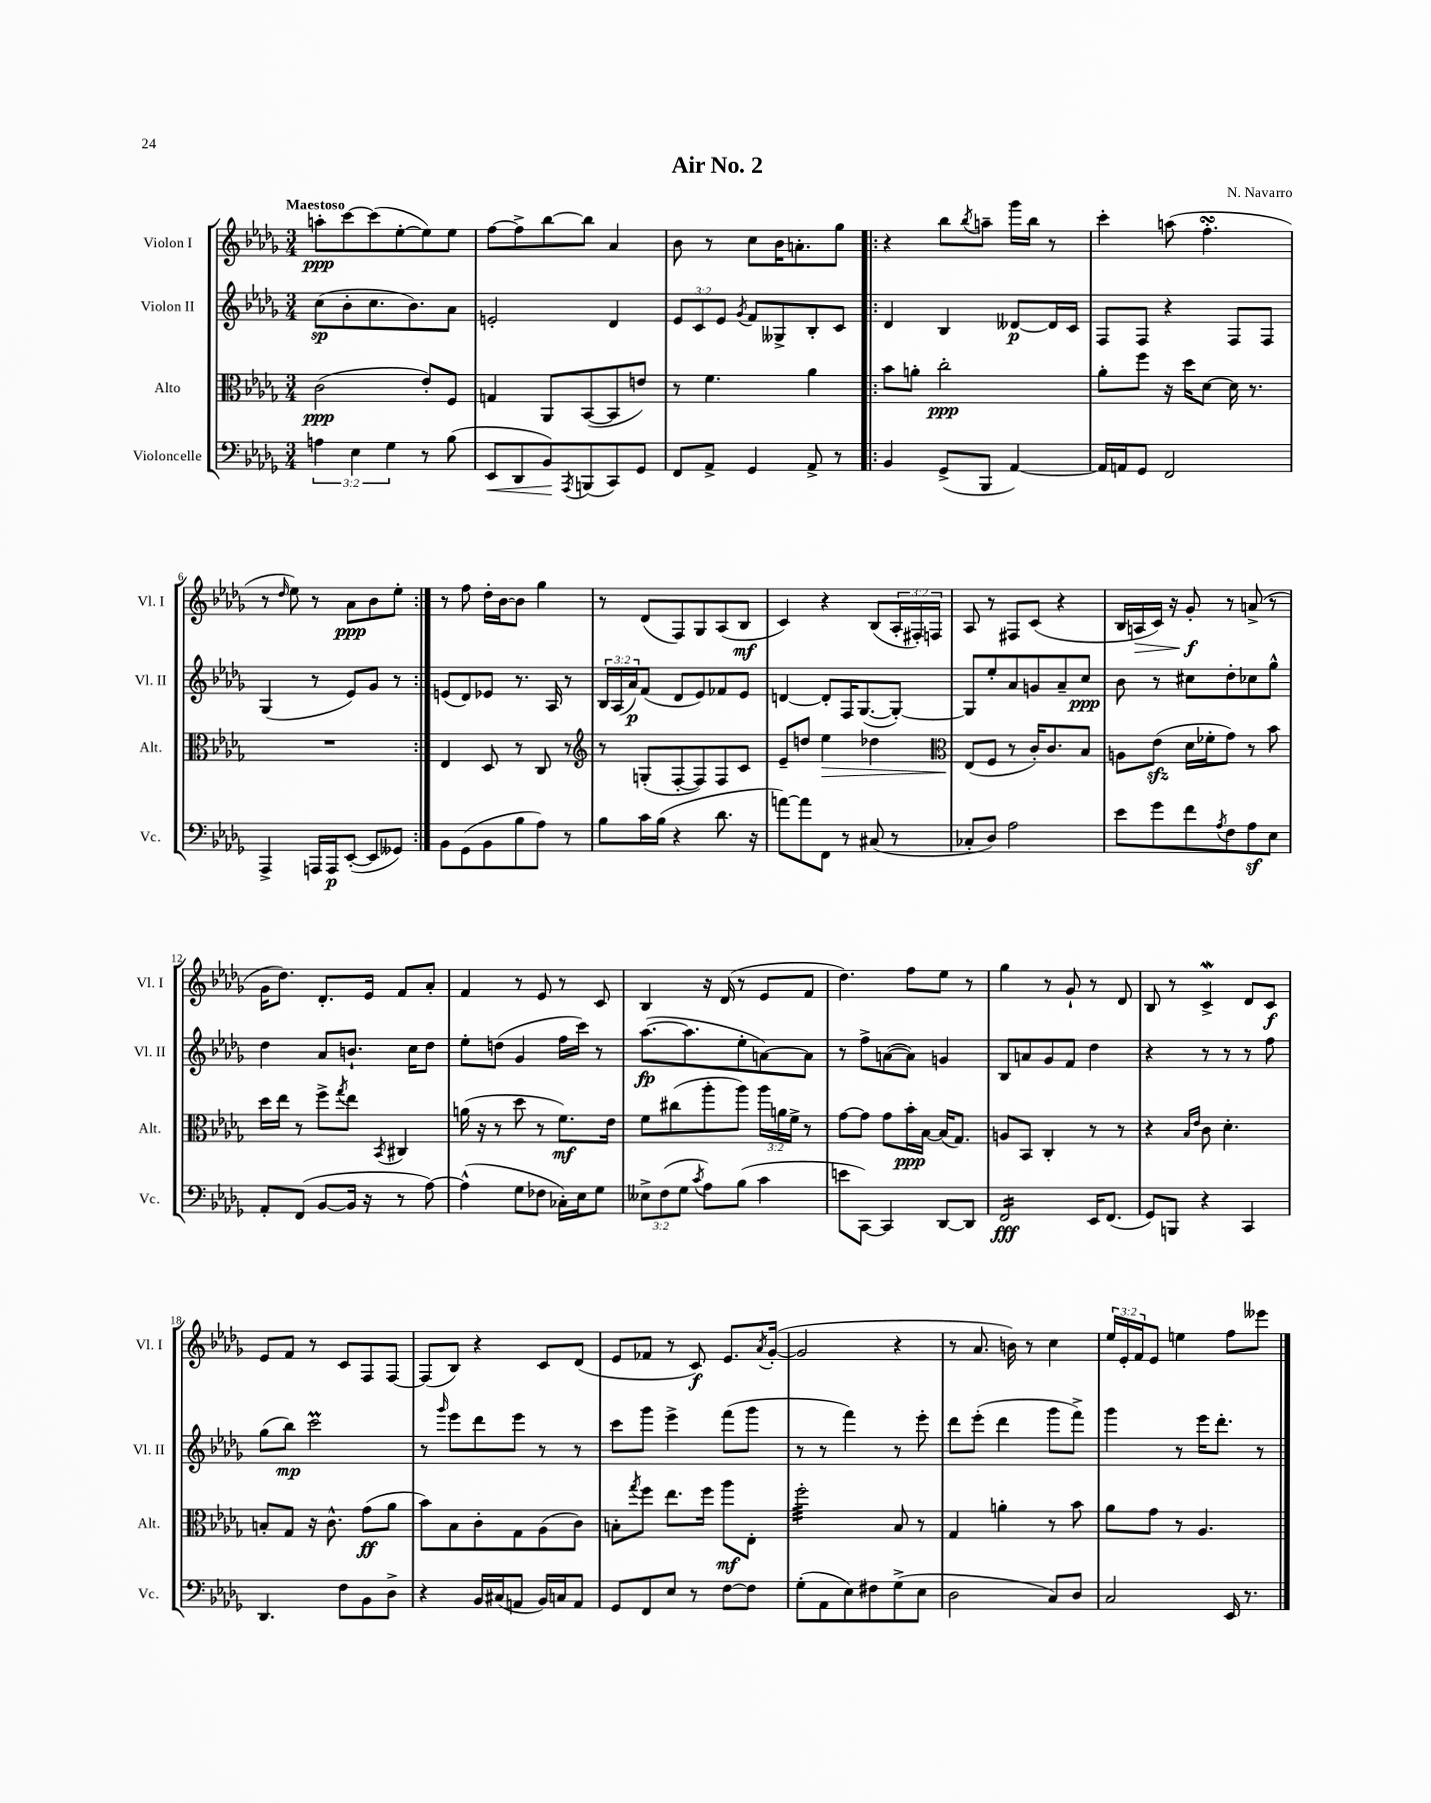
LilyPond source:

\header { title = "Air No. 2" composer = "N. Navarro" }
<<
\new StaffGroup <<
\new Staff = "s0" \with { instrumentName = "Violon I" shortInstrumentName = "Vl. I" } {
    \clef treble \key des \major \numericTimeSignature \time 3/4 \override Staff.TupletNumber.text = #tuplet-number::calc-fraction-text \tempo "Maestoso"
    a''8-.\ppp c'''8~ c'''8( ees''8~-. ees''8) ees''8 |
    f''8~ f''8-> bes''8~ bes''8 aes'4 |
    bes'8 r8 c''8 bes'16 a'8.-. ges''8 |
    \repeat volta 2 { r4 bes''8 \acciaccatura { bes''8 } a''8-- ges'''16 bes''16 r8 |
    c'''4-. a''8( f''4.-.\turn |
    r8 \grace { des''16 } ees''8) r8 aes'8\ppp bes'8 ees''8-. | }
    r8 f''8 des''16-. bes'16~ bes'8 ges''4 |
    r8 des'8( f8) ges8 aes8( bes8\mf |
    c'4) r4 bes8( \tuplet 3/2 { aes16-. fis16-.) f16 } |
    aes8 r8 fis8 c'8( r4 |
    bes16 a16\> c'16) r16 ges'8-.\f\! r8 a'8->( r8 |
    ges'16 des''8.) des'8.-. ees'16 f'8 aes'8-. |
    f'4 r8 ees'8 r8 c'8 |
    bes4 r16 des'16( r8 ees'8 f'8 |
    des''4.) f''8 ees''8 r8 |
    ges''4 r8 ges'8-! r8 des'8 |
    bes8 r8 c'4->\mordent des'8 c'8\f |
    ees'8 f'8 r8 c'8 f8 f8~ |
    f8( bes8) r4 c'8 des'8( |
    ees'8 fes'8 r8 c'8\f) ees'8. \acciaccatura { aes'8 } ges'16~-.( |
    ges'2 r4 |
    r8 aes'8. b'16) r8 c''4 |
    \tuplet 3/2 { ees''16 ees'16-. f'16 } ees'8 e''4 f''8 eeses'''8 \bar "|." |
}
\new Staff = "s1" \with { instrumentName = "Violon II" shortInstrumentName = "Vl. II" } {
    \clef treble \key des \major \numericTimeSignature \time 3/4 \override Staff.TupletNumber.text = #tuplet-number::calc-fraction-text
    c''8\sp( bes'8-. c''8. bes'8.) aes'8 |
    e'2-. des'4 |
    \tuplet 3/2 { ees'8 c'8 ees'8 } \acciaccatura { ges'8 } f'8 geses8-> bes8-. c'8 |
    \repeat volta 2 { des'4 bes4 deses'8~\p deses'16 c'16 |
    f8 f8 r4 f8 f8 |
    ges4( r8 ees'8) ges'8 r8 | }
    e'8( des'8) ees'8 r8. aes16 r8 |
    \tuplet 3/2 { bes16 aes16( aes'16\p) } f'8( des'8 ees'8) fes'8 ees'8 |
    d'4~ d'8-. f16 ges8.~( ges8~-.) |
    ges8 ees''8-. aes'8 g'8 aes'8-- c''8\ppp |
    bes'8 r8 cis''8 des''8-. ces''8 ges''8-^ |
    des''4 aes'8 b'8.-! c''16 des''8 |
    ees''8-. d''8( ges'4 f''16 c'''16) r8 |
    aes''8.~\fp( aes''8. ees''8-. a'8~) a'8 |
    r8 f''8-> a'8~( a'8) g'4 |
    bes8 a'8 ges'8 f'8 des''4 |
    r4 r8 r8 r8 f''8 |
    ges''8( bes''8\mp) c'''2\prall |
    r8 \grace { ges'''16 } ees'''8 des'''8 ees'''8 r8 r8 |
    c'''8 ges'''8 ees'''4-> f'''8( ges'''8 |
    r8 r8 f'''4) r8 ees'''8-. |
    des'''8 ees'''8-.( des'''4 ges'''8 f'''8->) |
    ges'''4 r8 ees'''16 des'''8.-. r8 \bar "|." |
}
\new Staff = "s2" \with { instrumentName = "Alto" shortInstrumentName = "Alt." } {
    \clef alto \key des \major \numericTimeSignature \time 3/4 \override Staff.TupletNumber.text = #tuplet-number::calc-fraction-text
    c'2\ppp( ees'8-.) f8 |
    g4 aes,8 bes,8~( bes,8 e'8) |
    r8 f'4. aes'4 |
    \repeat volta 2 { bes'8 a'8-. c''2-.\ppp |
    aes'8-. f''8 r16 des''16 des'8~ des'16 r8. |
    R2. | }
    ees4 des8 r8 c8 r8 |
    \clef treble r8 g8-.( f8~-. f8) f8 c'8 |
    ees'8-- d''8 ees''4\> des''4 |
    \clef alto ees8\!( f8 r8 c'16-.) c'8. bes8 |
    a8 ees'8\sfz( des'16 fes'16-. ges'8) r8 bes'8 |
    des''16 ees''16 r8 f''8-> \acciaccatura { ges''8 } ees''8 \acciaccatura { bes,8 } cis4 |
    a'16( r16 r8 des''8 r8 f'8.\mf) ees'16 |
    f'8 cis''8( aes''8-. aes''8) \tuplet 3/2 { aes''16 a'16 f'16-> } r8 |
    ges'8~ ges'8 ges'8 bes'16-.\ppp bes16~ bes16( ges8.) |
    a8 bes,8 c4-. r8 r8 |
    r4 \grace { bes16 ees'16 } c'8 des'4.-. |
    b8-. ges8 r16 c'8.-^ ges'8\ff( aes'8 |
    bes'8) bes8 c'8-. ges8 aes8( c'8) |
    b8-. \acciaccatura { ges''8 } f''8 ees''8. f''16 aes''8\mf ees8-. |
    f''2:32-. bes8 r8 |
    ges4 a'4-. r8 bes'8 |
    aes'8 ges'8 r8 aes4. \bar "|." |
}
\new Staff = "s3" \with { instrumentName = "Violoncelle" shortInstrumentName = "Vc." } {
    \clef bass \key des \major \numericTimeSignature \time 3/4 \override Staff.TupletNumber.text = #tuplet-number::calc-fraction-text
    \tuplet 3/2 { a4 ees4 ges4 } r8 bes8( |
    ees,8\< des,8 bes,8\!) \acciaccatura { aes,,8 } b,,8( c,8) ges,8 |
    f,8 aes,8-> ges,4 aes,8-> r8 |
    \repeat volta 2 { bes,4 ges,8->( bes,,8 aes,4~) |
    aes,16 a,16 ges,8 f,2 |
    aes,,4-> a,,16 a,,16\p ees,8~-.( ees,8 geses,8) | }
    bes,8 ges,8( bes,8 bes8 aes8) r8 |
    bes8 c'16 bes16( r4 des'8. r16 |
    a'8~) a'8 f,8 r8 cis8( r8 |
    ces8-. des8) aes2 |
    ees'8 ges'8 f'8 \acciaccatura { aes8 } f8 aes8\sf ees8 |
    aes,8-. f,8( bes,8~ bes,16 r16 r8 aes8~) |
    aes4-^( ges8 fes8 ces16-.) ees16 ges8 |
    \tuplet 3/2 { eeses8-> f8( ges8 } \acciaccatura { c'8 } aes8) bes8( c'4 |
    e'8 c,8~) c,4 des,8~ des,8 |
    f,2:16\fff ees,16 f,8.( |
    ges,8) b,,8 r4 c,4 |
    des,4. f8 bes,8 des8-> |
    r4 bes,16 cis16( a,8 bes,16) c16 a,8 |
    ges,8 f,8 ees8 r8 f8~ f8 |
    ges8-.( aes,8 ees8) fis8 ges8->( ees8 |
    des2 c8) des8 |
    c2 ees,16 r8. \bar "|." |
}
>>
>>
